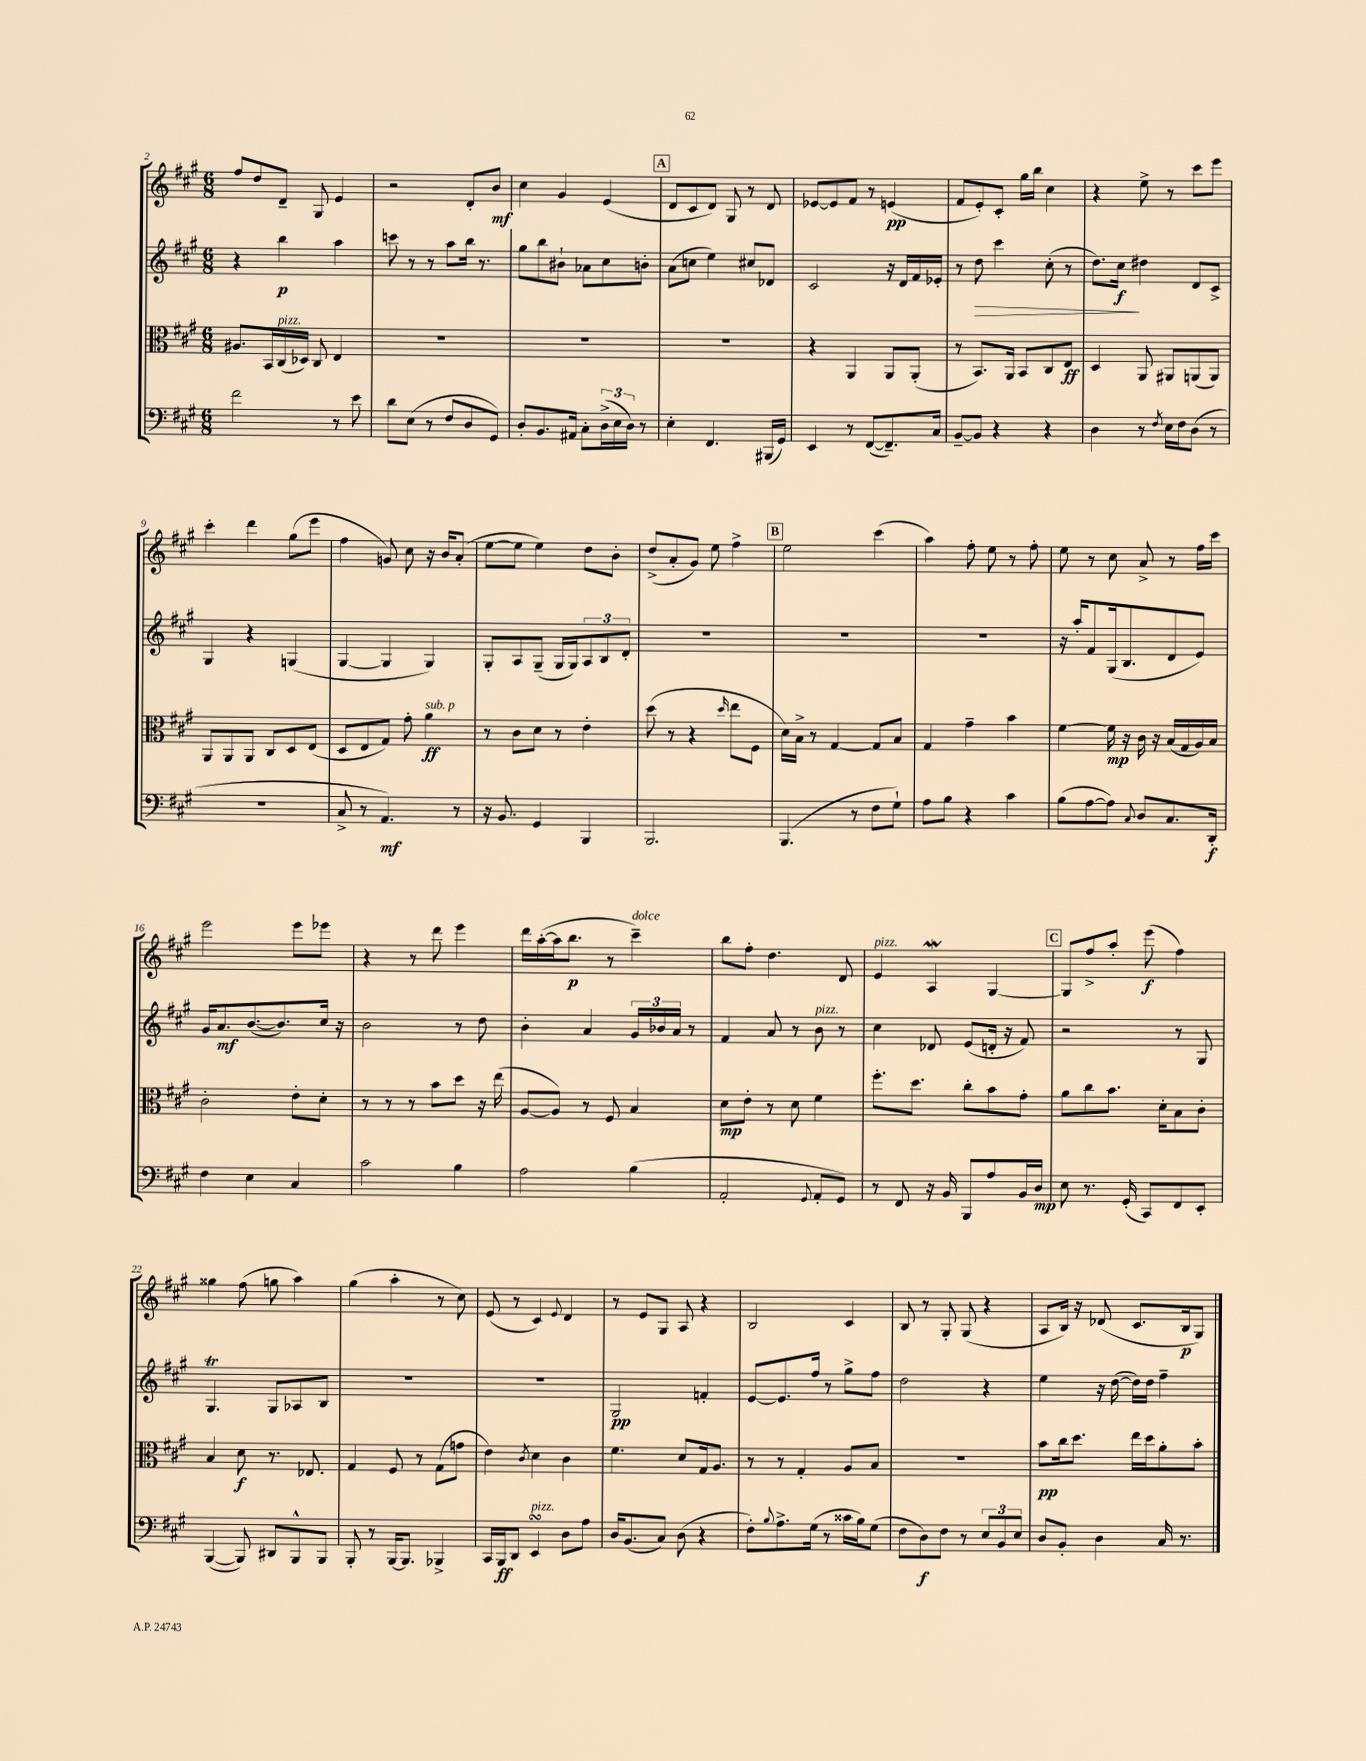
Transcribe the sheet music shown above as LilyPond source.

<<
\new StaffGroup <<
\new Staff = "s0" {
    \clef treble \key a \major \numericTimeSignature \time 6/8
    fis''8 d''8 d'8-- gis8 e'4 |
    r2 d'8-. b'8\mf |
    cis''4 gis'4 e'4( |
    \mark \markup { \box "A" } d'8 cis'8 d'8) gis8 r8 d'8 |
    ees'8~ ees'8 fis'8 r8 e'4\pp( |
    fis'8 e'8-.) cis'8-. gis''16 b''16 cis''4 |
    r4 e''8-> r8 cis'''8 e'''8 |
    cis'''4-. d'''4 gis''8( e'''8 |
    fis''4 g'8) cis''8 r16 b'16 a'8-.( |
    e''8~ e''8 e''4) d''8 b'8-. |
    d''8->( a'8-. gis'8) e''8 fis''4-> |
    \mark \markup { \box "B" } e''2 cis'''4( |
    a''4) fis''8-. e''8 r8 fis''8-. |
    e''8 r8 cis''8 a'8-> r8 fis''16 cis'''16 |
    e'''2 e'''8 ees'''8 |
    r4 r8 d'''8 e'''4 |
    d'''16 a''16~-.( a''16 b''8.\p r8 cis'''4--^\markup { \italic "dolce" }) |
    b''8 fis''8-. d''4. d'8 |
    e'4^\markup { \italic "pizz." } a4\mordent gis4~ |
    \mark \markup { \box "C" } gis8 fis''8-> a''8-. e'''8\f( fis''4) |
    gisis''4 fis''8( g''8 a''4) |
    gis''4( a''4-. r8 cis''8) |
    e'8( r8 cis'4) \appoggiatura { e'8 } d'4 |
    r8 e'8 gis8 a8 r4 |
    b2 cis'4 |
    b8 r8 gis8-. gis8( r4 |
    a8 b16) r16 des'8( cis'8. b16\p gis8) \bar "|." |
}
\new Staff = "s1" {
    \clef treble \key a \major \numericTimeSignature \time 6/8
    r4 b''4\p a''4 |
    c'''8 r8 r8 a''8 b''16 r8. |
    gis''8 b''8 bis'8-! aes'8 cis''8 b'8-. |
    \mark \markup { \box "A" } a'8( c''8 e''4) cis''8 des'8 |
    cis'2 r16 d'16 fis'16 ees'16-. |
    r8 d''8\> cis'''4 cis''8-.( r8 |
    d''8.) cis''16\f\! dis''4 d'8 cis'8-> |
    gis4 r4 g4( |
    gis4~ gis4 gis4) |
    gis8-. a8 gis8--( gis16 gis16) \tuplet 3/2 { a8 b8 d'8-. } |
    R2. |
    \mark \markup { \box "B" } R2. |
    R2. |
    r16 a''16-. fis'8 gis16( b8. d'8 e'8) |
    gis'16 a'8.\mf b'8.~( b'8.) cis''16 r16 |
    b'2 r8 d''8 |
    b'4-. a'4 \tuplet 3/2 { gis'16 bes'16 a'16 } r8 |
    fis'4 a'8 r8 b'8^\markup { \italic "pizz." } r8 |
    cis''4 des'8 e'8( d'16-. r16 fis'8) |
    \mark \markup { \box "C" } r2 r8 gis8 |
    gis4.\trill gis8 aes8 b8 |
    R2. |
    R2. |
    gis2\pp f'4-. |
    e'8~ e'8. fis''16 r8 gis''8-> fis''8 |
    d''2 r4 |
    e''4 r16 d''16~( d''16) d''16 fis''4-- \bar "|." |
}
\new Staff = "s2" {
    \clef alto \key a \major \numericTimeSignature \time 6/8
    ais8. b,16 cis16^\markup { \italic "pizz." }( des16) cis8 e4 |
    R2. |
    R2. |
    \mark \markup { \box "A" } R2. |
    r4 a,4 a,8 a,8-.( |
    r8 b,8.) a,16 b,8 cis8 e8\ff |
    d4 a,8 ais,8 a,8( a,8) |
    a,8 a,8 a,8 cis8 d8 e8( |
    d8 e8 gis8) gis'8-. a'4\ff^\markup { \italic "sub. p" } |
    r8 cis'8 d'8 r8 e'4-. |
    d''8( r8 r4 \grace { d''16 } e''8 fis8 |
    \mark \markup { \box "B" } d'16) b16-> r8 gis4~ gis8 b8 |
    gis4 gis'4-- b'4 |
    fis'4~ fis'16\mp r16 cis'16 r16 b16( gis16 a16) b16 |
    cis'2-. e'8-. d'8-. |
    r8 r8 r8 b'8 d''8 r16 e''16( |
    a8~ a8) r8 fis8 b4 |
    d'8\mp e'8-. r8 d'8 fis'4 |
    fis''8.-. d''8. cis''8-. b'8 gis'8-. |
    \mark \markup { \box "C" } a'8 cis''8 b'8. d'16-. b8 cis'8-. |
    b4 d'8\f r8. ees8. |
    gis4 fis8 r8 gis8( g'8 |
    e'4) \acciaccatura { cis'8 } d'4 cis'4 |
    fis'4. d'8 gis16 a8. |
    r8 r8 gis4-. a8 b8 |
    R2. |
    b'8\pp cis''16 d''8. e''16 d''16 a'8-. b'8-. \bar "|." |
}
\new Staff = "s3" {
    \clef bass \key a \major \numericTimeSignature \time 6/8
    fis'2 r8 e'8 |
    d'8 e8( r8 fis8 d8 gis,8) |
    d8-. b,8. ais,16 cis8-. \tuplet 3/2 { d16->( e16 d16) } r8 |
    \mark \markup { \box "A" } e4-. fis,4. bis,,16( gis,16) |
    e,4 r8 fis,8~( fis,8.--) cis16 |
    b,8~-- b,8 r4 r4 |
    d4 r8 \acciaccatura { fis8 } e16 fis16 d8( r8 |
    R2. |
    cis8-> r8 a,4.\mf) r8 |
    r16 b,8. gis,4 b,,4 |
    b,,2. |
    \mark \markup { \box "B" } b,,4.( r8 fis8 gis8-!) |
    a8 b8 r4 cis'4 |
    b8( a8~ a8) \appoggiatura { cis8 } d8 cis8. d,16-.\f |
    fis4 e4 cis4 |
    cis'2 b4 |
    a2 b4( |
    a,2-. \appoggiatura { gis,8 } a,8-. gis,8) |
    r8 fis,8 r16 b,16 b,,8 a8 b,16 d16\mp |
    \mark \markup { \box "C" } e8 r8. gis,16-.( cis,8) fis,8 e,8-. |
    b,,4~( b,,8) dis,8 b,,8-^ b,,8 |
    b,,8-. r8 b,,16~ b,,8. bes,,4-> |
    cis,16 b,,16\ff d,8 e,4\turn^\markup { \italic "pizz." } d8 a8 |
    d16 b,8.( cis8) d8( r4 |
    fis8-.) \appoggiatura { b8 } a8.-> gis16( r8 cisis'16 b16) gis8( |
    fis8 d8\f) fis8 r8 \tuplet 3/2 { e8 b,8 e8 } |
    d8 b,8-. d4 cis16 r8. \bar "|." |
}
>>
>>
\layout { \context { \Score currentBarNumber = #2 } }
